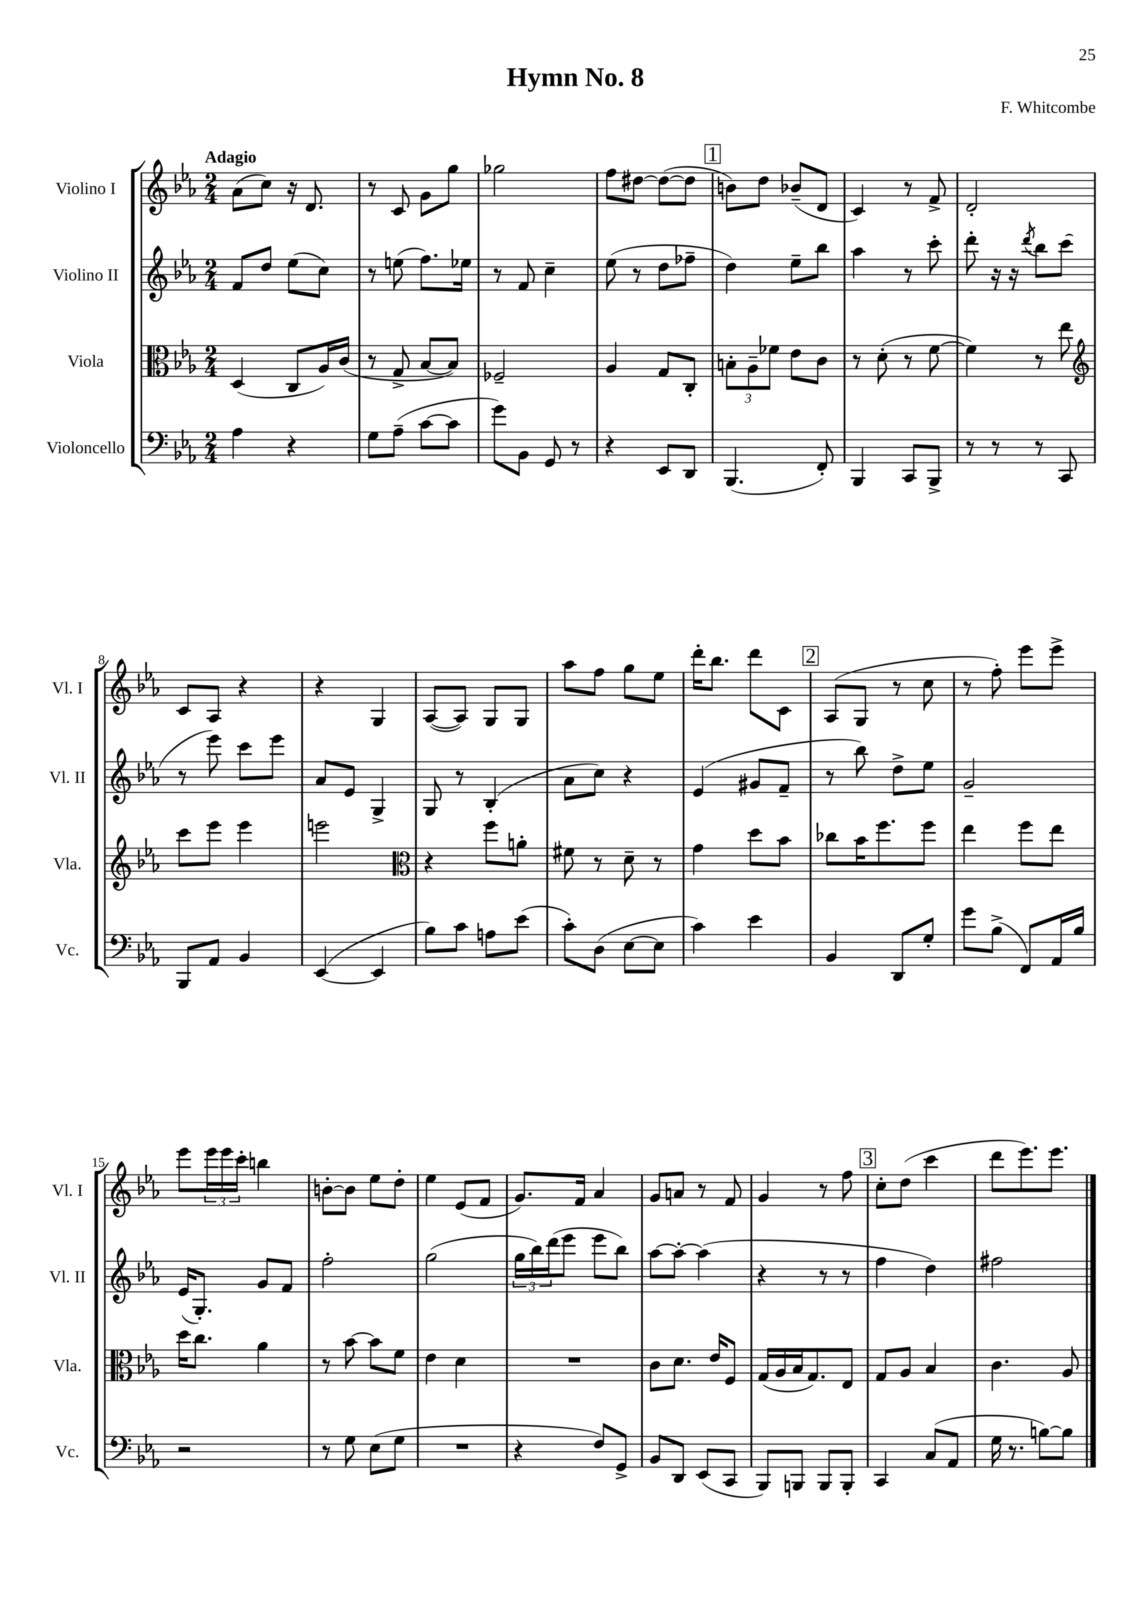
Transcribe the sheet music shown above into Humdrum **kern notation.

**kern	**kern	**kern	**kern
*part4	*part3	*part2	*part1
*staff4	*staff3	*staff2	*staff1
*I"Violoncello	*I"Viola	*I"Violino II	*I"Violino I
*I'Vc.	*I'Vla.	*I'Vl. II	*I'Vl. I
*clefF4	*clefC3	*clefG2	*clefG2
*k[b-e-a-]	*k[b-e-a-]	*k[b-e-a-]	*k[b-e-a-]
*M2/4	*M2/4	*M2/4	*M2/4
=1	=1	=1	=1
!	!	!	!LO:TX:a:B:t=Adagio
4A-\	(4D/	8f/L	(8a-\L
.	.	8dd/J	8cc\J)
4r	8C/L	(8ee-\L	16r
.	.	.	8.d/
.	16A-/L)	8cc\J)	.
.	(16c/JJ	.	.
=2	=2	=2	=2
8G\L	8r	8r	8r
(8A-~\J	8G^/	(8een\	8c/
[8c\L	[8B-/L	8.ff\L)	8g\L
8c\J]	8B-/J])	.	8gg\J
.	.	16ee-X\Jk	.
=3	=3	=3	=3
8g\L)	2F-X~/	8r	2gg-X\
8BB-\J	.	8f/	.
8GG/	.	4cc~\	.
8r	.	.	.
=4	=4	=4	=4
4r	4A-/	(8ee-\	8ff\L
.	.	8r	[8dd#X\J
8EE-/L	8G/L	8dd\L	(8dd#\L_
8DD/J	8C'/J	8ff-X~\J	8dd#\J]
!!LO:REH:place=s1:t=1
=5	=5	=5	=5
(4.BBB-/	12Bn'\L	4dd\)	8bn\L)
.	12A-~\	.	.
.	.	.	8dd\J
.	12f-X\J	.	.
.	8e-\L	8ee-~\L	(8b-X~/L
8FF'/)	8c\J	8bb-\J	8d/J
=6	=6	=6	=6
4BBB-/	8r	4aa-\	4c/)
.	(8d'\	.	.
8CC/L	8r	8r	8r
8BBB-^/J	[8f\	8ccc'\	8f^/
=7	=7	=7	=7
8r	4f\])	8ddd'\	2d'/
8r	.	16r	.
.	.	16r	.
.	.	8qddd/	.
8r	8r	8bb-\L	.
8CC/	8ee-\	(8ccc\J	.
!!LO:LB:g=z
=8	=8	=8	=8
*	*clefG2	*	*
8BBB-/L	8ccc\L	8r	8c/L
8AA-/J	8eee-\J	8eee-\)	8A-/J
4BB-/	4eee-\	8ccc\L	4r
.	.	8eee-\J	.
=9	=9	=9	=9
([4EE-/	2eeen\	8a-/L	4r
.	.	8e-/J	.
4EE-/]	.	4G^/	4G/
=10	=10	=10	=10
*	*clefC3	*	*
8B-\L)	4r	8G/	([8A-/L
8c\J	.	8r	8A-/J])
8An\L	8ff\L	(4B-'/	8G/L
(8e-\J	8an'\J	.	8G/J
=11	=11	=11	=11
8c'\L)	8f#X\	8a-\L	8aa-\L
(8D\J	8r	8cc\J)	8ff\J
[8E-\L	8d~\	4r	8gg\L
8E-\J]	8r	.	8ee-\J
=12	=12	=12	=12
4c\)	4g\	(4e-/	16ddd'\KL
.	.	.	8.bb-\J
4e-\	8dd\L	8g#X/L	8ddd\L
.	8b-\J	8f~/J	8c\J
!!LO:REH:place=s1:t=2
=13	=13	=13	=13
4BB-/	8cc-X\L	8r	(8A-/L
.	16b-\K	8bb-\)	8G/J
.	8.ff\	.	.
8DD/L	.	8dd^\L	8r
8G'/J	8ff\J	8ee-\J	8cc\
=14	=14	=14	=14
8g\L	4ee-\	2g~/	8r
(8B-^\J	.	.	8ff'\)
8FF/L)	8ff\L	.	8eee-\L
16AA-/L	8ee-\J	.	8eee-^\J
16B-/JJ	.	.	.
!!LO:LB:g=z
=15	=15	=15	=15
2r	16dd\KL	(16e-/KL	8eee-\L
.	8.cc\J	8.G'/J)	.
.	.	.	24eee-\L
.	.	.	24eee-\
.	.	.	24ccc'\JJ
.	4a-\	8g/L	4bbn\
.	.	8f/J	.
=16	=16	=16	=16
8r	8r	2ff'\	[8bn'\L
8G\	[8b-\	.	8b\J]
(8E-\L	8b-\L]	.	8ee-\L
8G\J	8f\J	.	8dd'\J
=17	=17	=17	=17
2r	4e-\	(2gg\	4ee-\
.	4d\	.	(8e-/L
.	.	.	8f/J
=18	=18	=18	=18
4r	2r	24gg\LL	8.g/L)
.	.	24bb-\)	.
.	.	(24ddd\J	.
.	.	8eee-\J	.
.	.	.	16f/Jk
8F/L)	.	8eee-\L	4a-/
8GG^/J	.	8bb-\J)	.
=19	=19	=19	=19
8BB-/L	8c\L	[8aa-\L	8g/L
8DD/J	8.d\J	8aa-'\J_	8an/J
(8EE-/L	.	(4aa-\]	8r
.	16e-/KL	.	.
8CC/J	8F/J	.	8f/
=20	=20	=20	=20
8BBB-/L)	(16G/LL	4r	4g/
.	16A-/	.	.
8BBBn/J	16B-/J	.	.
.	8.G/)	.	.
8BBB/L	.	8r	8r
8BBB'/J	8E-/J	8r	8ff\
!!LO:REH:place=s1:t=3
=21	=21	=21	=21
4CC/	8G/L	4ff\	8cc'\L
.	8A-/J	.	(8dd\J
(8C/L	4B-/	4dd\)	4ccc\
8AA-/J	.	.	.
=22	=22	=22	=22
16G\	4.c\	2ff#X\	8ddd\L
8.r	.	.	.
.	.	.	8.eee-\)
[8Bn\L)	.	.	.
.	.	.	8.eee-\J
8B\J]	8A-/	.	.
==	==	==	==
*-	*-	*-	*-
